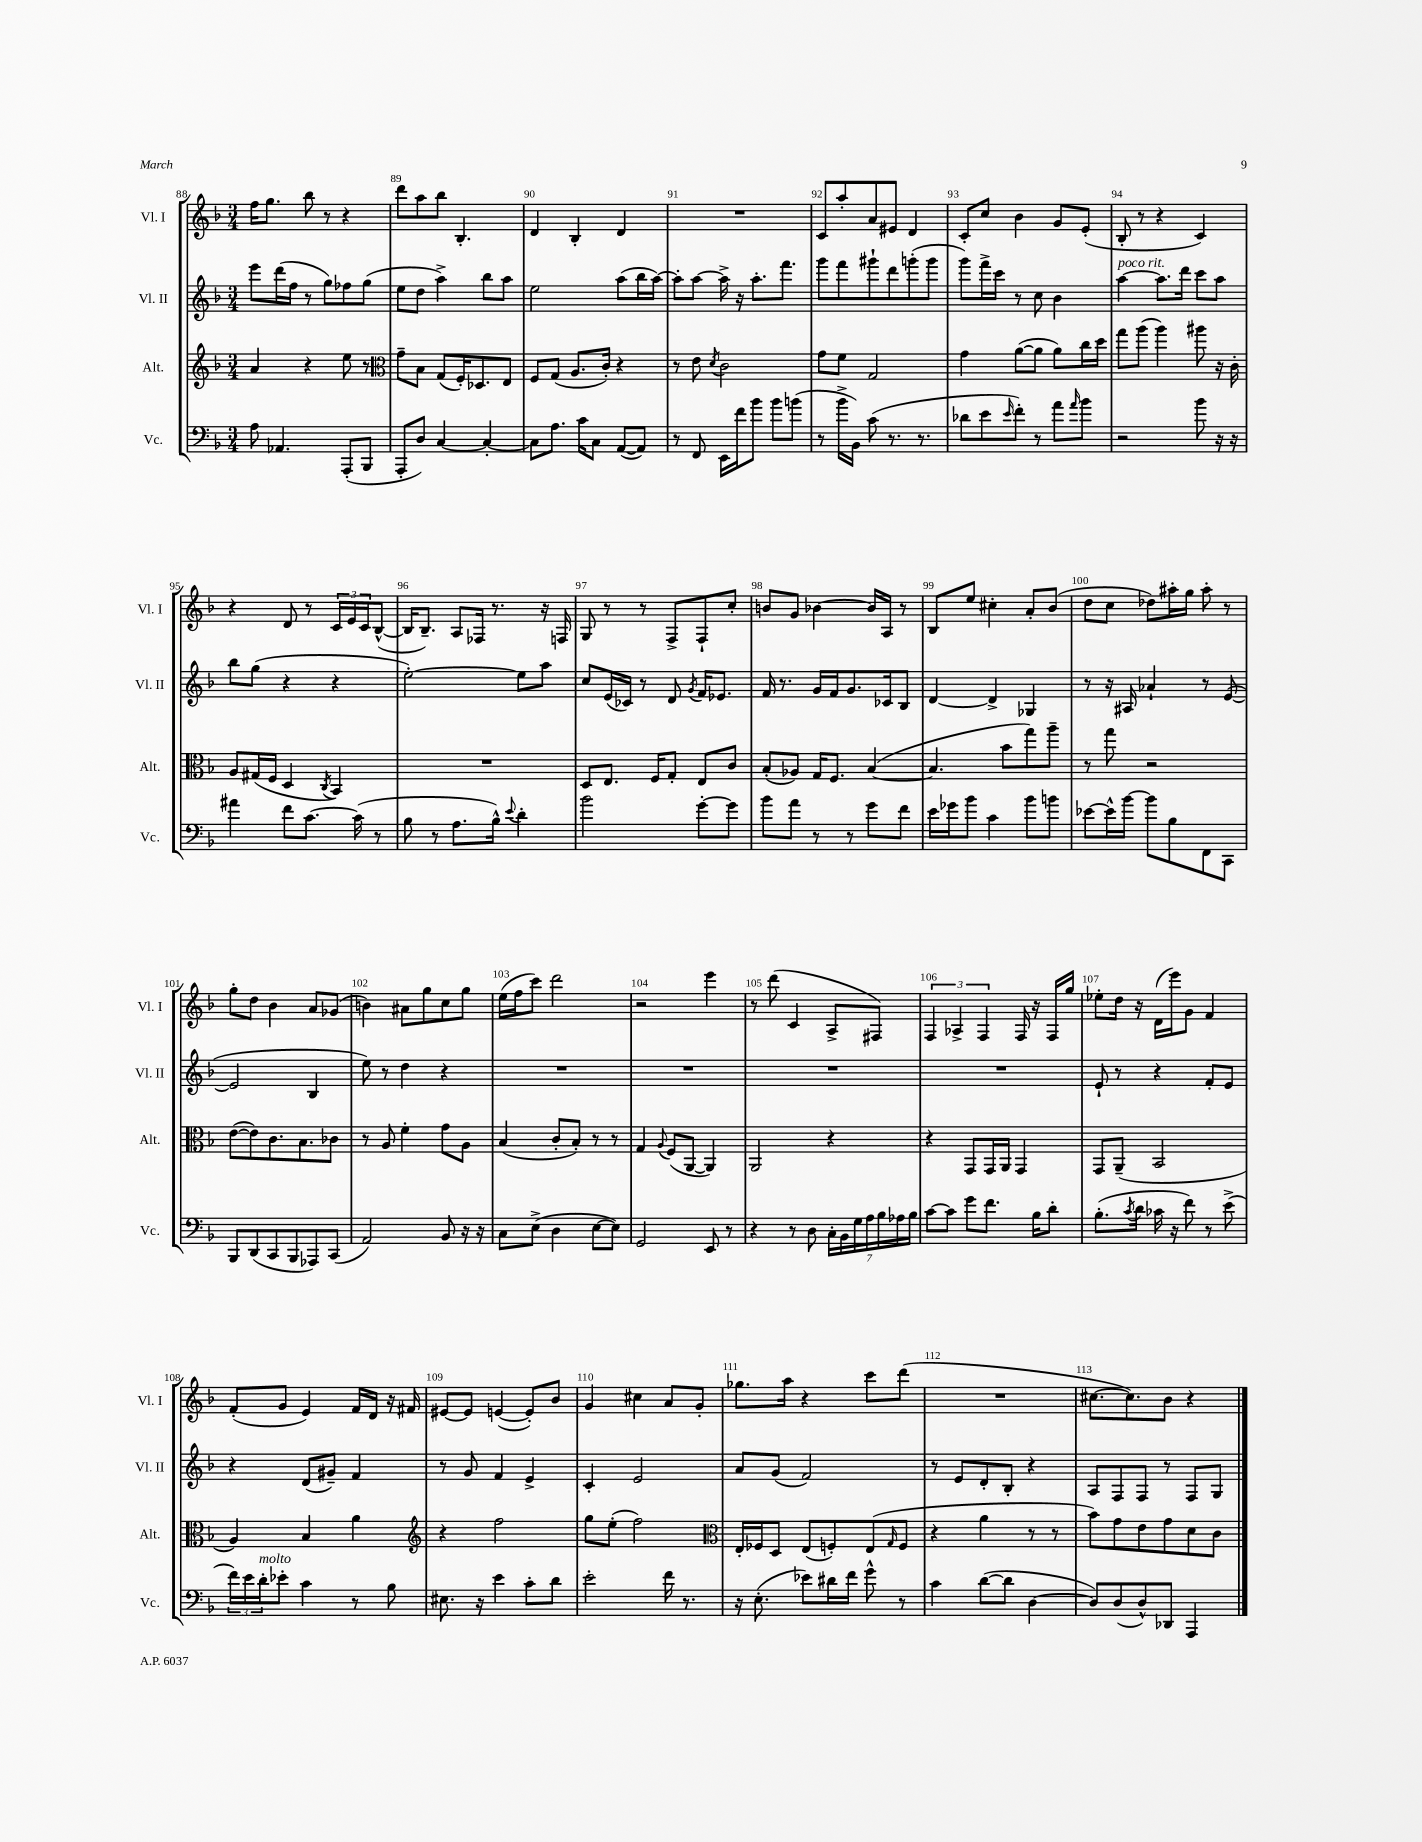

**kern	**kern	**kern	**kern
*staff4	*staff3	*staff2	*staff1
*clefF4	*clefG2	*clefG2	*clefG2
*k[b-]	*k[b-]	*k[b-]	*k[b-]
*M3/4	*M3/4	*M3/4	*M3/4
8A	4a	8eee	16ff
.	.	.	8.gg
4.AA-	.	(16ddd	.
.	.	16ff	.
.	4r	8r	8bb-
.	.	8gg)	8r
(8AAA'	8ee	8ff-	4r
8BBB-	8r	(8gg	.
=	=	=	=
*	*clefC3	*	*
8AAA'	8g~	8ee	8ddd
8D)	8B-	8dd	8aa
[4C	(8G	4aa^)	8bb-
.	16F')	.	4.B-'
.	8.D-	.	.
4C'_	.	8bb-	.
.	8E	8aa	.
=	=	=	=
8C]	8F	2ee	4d
8.A	(8G	.	.
.	8.A	.	4B-'
16c	.	.	.
8C	.	.	.
.	16c')	.	.
([8AA	4r	(8aa	4d
8AA])	.	16bb-	.
.	.	[16aa)	.
=	=	=	=
8r	8r	8aa']	2.r
8FF	8e	[8aa	.
.	8qd	.	.
16EE	2c	16aa^]	.
16f	.	16r	.
8b-	.	8.aa'	.
8b-	.	.	.
.	.	8.fff	.
(8b	.	.	.
=	=	=	=
8r	8g	8ggg	8c
16b-^	8f	8fff	8aa'
16BB-)	.	.	.
(8c	2G	8ggg#`	8a
8.r	.	8ddd	8e#
.	.	(8ggg'	4d
8.r	.	.	.
.	.	8ggg	.
=	=	=	=
8d-	4g	8ggg)	8c'
8e	.	16fff^	8cc
.	.	16ccc	.
16qqe	.	.	.
8f')	([8a	8r	4b-
8r	8a]	8cc	.
8a	8a)	4b-	8g
16qqa	.	.	.
8b-	16cc	.	(8e'
.	16dd	.	.
=	=	=	=
2r	8gg	[4aa	8B-'
.	(8aa	.	8r
.	4aa)	8.aa]	4r
.	.	16ddd	.
8b-	8aa#	8ccc	4c)
16r	16r	8aa	.
16r	16c'	.	.
=	=	=	=
4a#	8A	8bb-	4r
.	(16G#	(8gg	.
.	16F	.	.
8f	4D	4r	8d
[8.c	.	.	8r
.	8qC	.	.
.	4BB-)	4r	24c
.	.	.	24e
(16c]	.	.	.
.	.	.	24c
8r	.	.	([8B-^^
=	=	=	=
8B-	2.r	[2ee')	16B-]
.	.	.	8.B-~)
8r	.	.	.
8.A	.	.	8A
.	.	.	16F-
16B-^^)	.	.	8.r
8qqe	.	.	.
4d'	.	8ee]	.
.	.	8aa	16r
.	.	.	16F
=	=	=	=
2b-	8D	8cc	8G
.	8.E	(16e	8r
.	.	16c-)	.
.	.	8r	8r
.	16F	.	.
.	8G'	8d	8F^
.	.	8qg	.
[8g'	8E	16f	8F`
.	.	8.e-	.
8g]	8c	.	8cc'
=	=	=	=
8b-	(8B-'	16f	8b
.	.	8.r	.
8a	8A-)	.	8g
8r	16G	16g	[4b-
.	8.F	16f	.
8r	.	8.g	.
8g	([4B-	.	16b-]
.	.	16c-	16A
8f	.	8B-	8r
=	=	=	=
16e	4.B-]	[4d	8B-
16g-	.	.	.
8b-	.	.	8ee
4c	.	4d^]	4cc#'
.	8b-	.	.
8b-	8gg)	4G-	8a'
8b	8aa~	.	(8b-
=	=	=	=
[8e-	8r	8r	8dd
16e-^^]	8gg	16r	8cc
[16b-	.	16A#	.
8b-]	2r	4a-`	8dd-)
8B-	.	.	16aa#'
.	.	.	16gg
8FF	.	8r	8aa#'
8CC	.	([8e	8r
=	=	=	=
8BBB-	([8e	2e]	8gg'
(8DD	8e])	.	8dd
8CC	8.c	.	4b-
8BBB-	.	.	.
.	8.B-	.	.
8AAA-)	.	4B-	8a
(8CC	8c-	.	(8g-
=	=	=	=
2AA)	8r	8ee)	4b)
.	8A	8r	.
.	4f'	4dd	8a#
.	.	.	8gg
8BB-	8g	4r	8cc
16r	8A	.	8gg
16r	.	.	.
=	=	=	=
8C	(4B-	2.r	(16ee
.	.	.	16ff
(8E^	.	.	8ccc)
4D	8c'	.	2ddd
.	8B-')	.	.
[8E	8r	.	.
8E])	8r	.	.
=	=	=	=
2GG	4G	2.r	2r
.	8qqA	.	.
.	(8F	.	.
.	[8AA	.	.
8EE	4AA])	.	4eee
8r	.	.	.
=	=	=	=
4r	2AA	2.r	8r
.	.	.	(8ddd
8r	.	.	4c
8D	.	.	.
28C'	4r	.	8A^
28BB-	.	.	.
28G	.	.	.
28A	.	.	.
.	.	.	8F#)
28B-	.	.	.
28A-	.	.	.
28B-	.	.	.
=	=	=	=
[8c	4r	2.r	6F
8c]	.	.	.
.	.	.	6A-^
8g	8GG	.	.
.	.	.	6F
8.f	16GG	.	.
.	16AA	.	.
.	4GG	.	16F
16B-	.	.	16r
8d'	.	.	16F
.	.	.	16gg
=	=	=	=
(8.B-'	8GG	8e`	8ee-'
.	(8AA~	8r	16dd
8qc	.	.	.
16d	.	.	16r
16c-	2BB-	4r	(16d
16r	.	.	16eee)
8f)	.	.	8g
8r	.	8f'	4f
(8e^	.	8e	.
=	=	=	=
24f)	4A)	4r	(8f'
24e	.	.	.
24d'	.	.	.
8e-'	.	.	8g
4c	4B-	(8d	4e)
.	.	8g#~)	.
8r	4a	4f	16f
.	.	.	16d
8B-	.	.	16r
.	.	.	16f#
=	=	=	=
*	*clefG2	*	*
8.E#	4r	8r	[8e#
.	.	8g	8e#]
16r	.	.	.
4e	2ff	4f	([4e
8c'	.	4e^	8e'])
8d	.	.	8b-
=	=	=	=
2e'	8gg	4c'	4g
.	(8ee'	.	.
.	2ff)	2e	4cc#
16f	.	.	8a
8.r	.	.	.
.	.	.	8g'
=	=	=	=
*	*clefC3	*	*
16r	16E'	8a	8.gg-
(8.E'	16F-	.	.
.	8D	(8g	.
.	.	.	16aa
8e-)	(8E	2f)	4r
16d#	8F')	.	.
16f	.	.	.
8g^^	(8E	.	8ccc
.	16qqG	.	.
8r	8F	.	(8ddd
=	=	=	=
4c	4r	8r	2.r
.	.	8e	.
([8d	4a	8d'	.
8d]	.	8B-'	.
[4D	8r	4r	.
.	8r	.	.
=	=	=	=
8D])	8b-)	8A	[8.cc#
(8D	8g	8F	.
.	.	.	8.cc#])
8D^^)	8e	8F	.
8DD-	8g	8r	8b-
4AAA	8d	8F	4r
.	8c	8G	.
==	==	==	==
*-	*-	*-	*-
